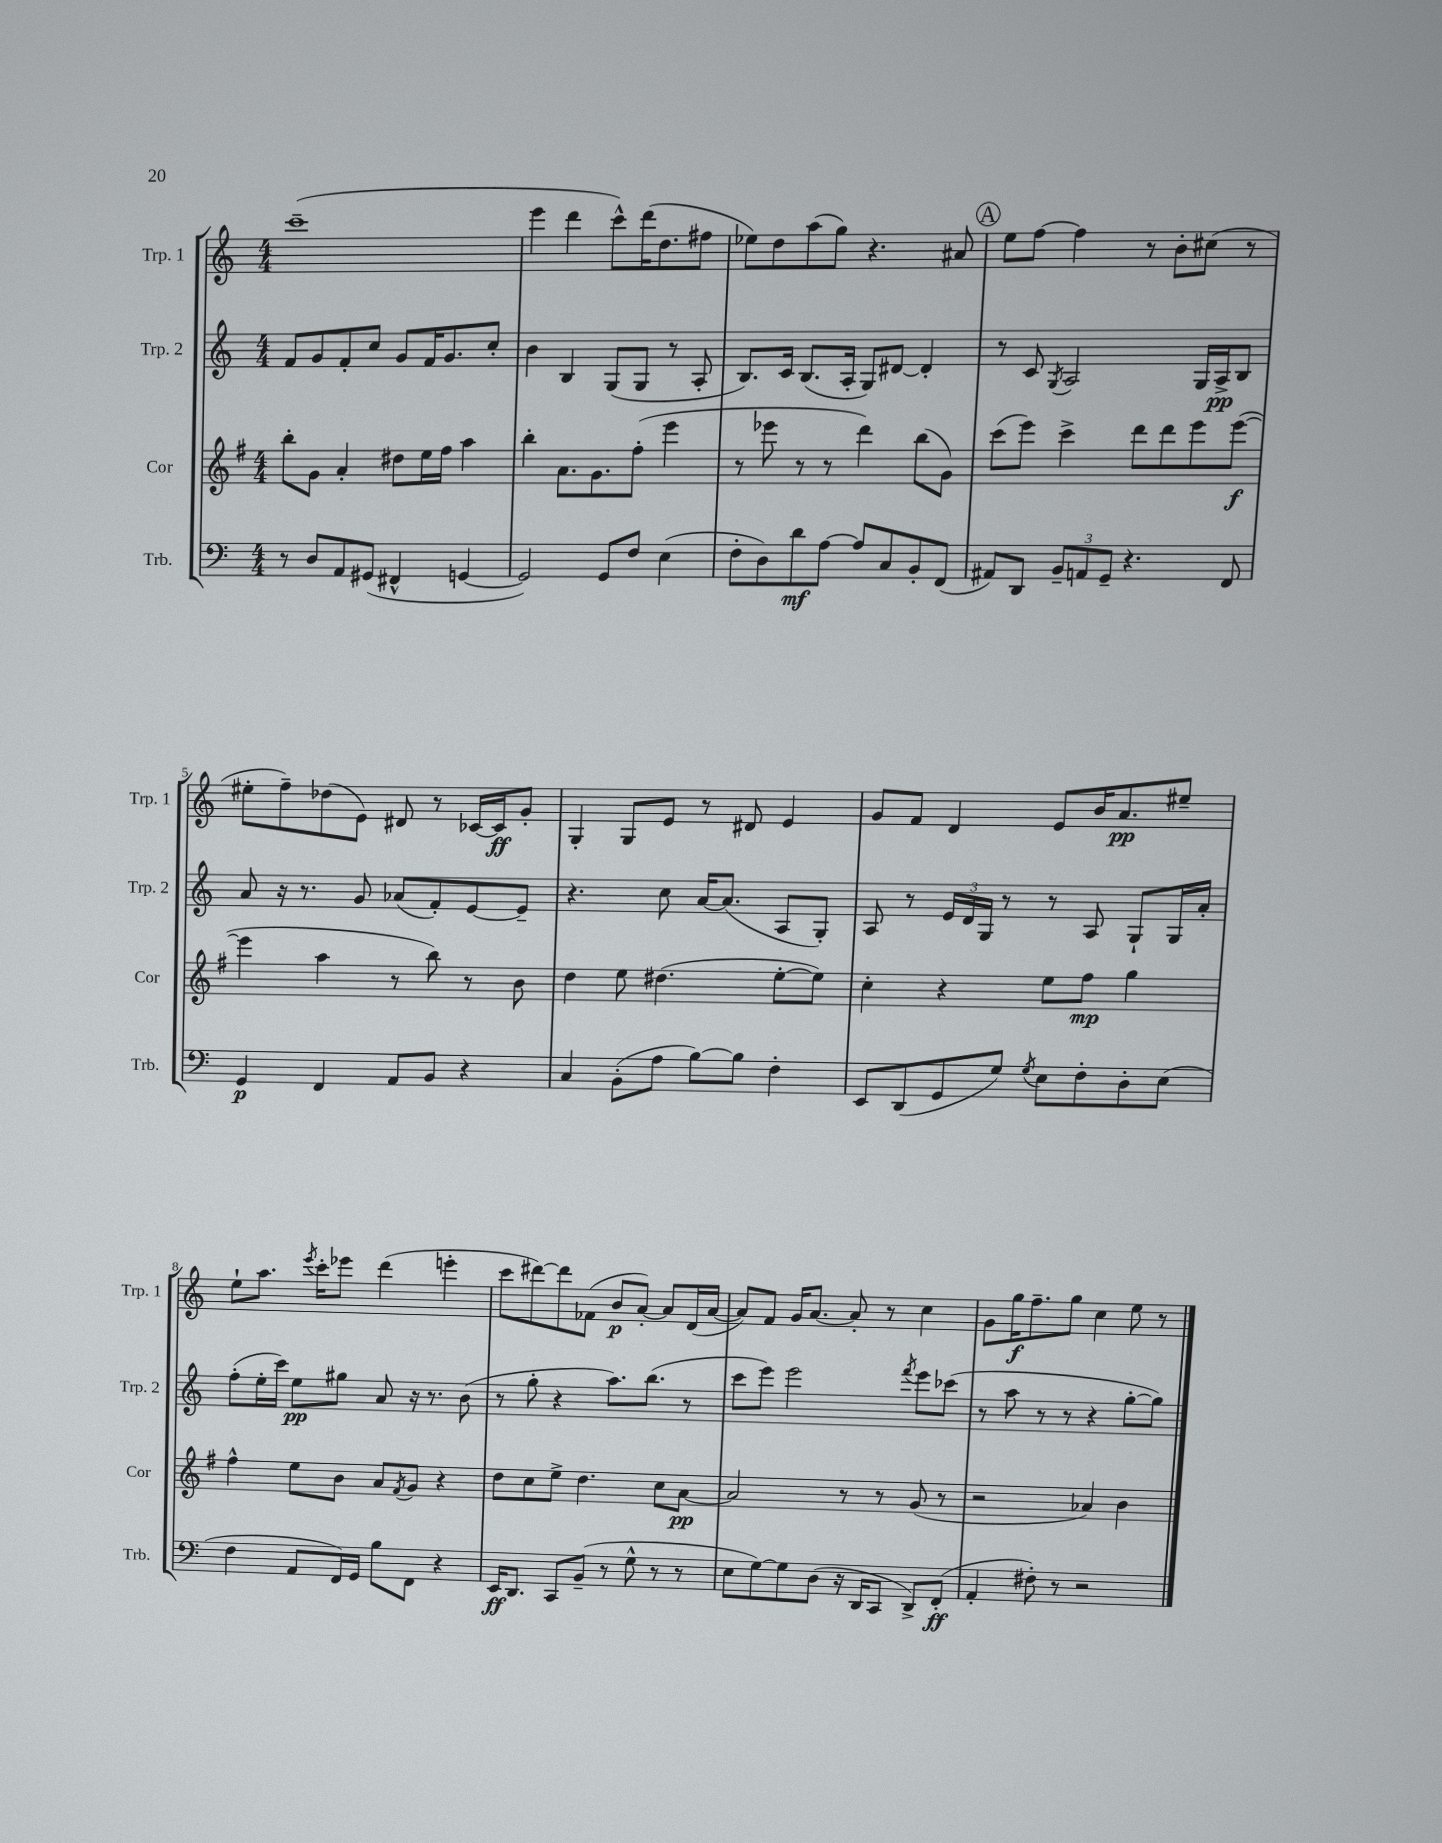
<<
\new StaffGroup <<
\new Staff = "s0" \with { instrumentName = "Trp. 1" shortInstrumentName = "Trp. 1" } {
    \clef treble \key c \major \numericTimeSignature \time 4/4
    c'''1--( |
    e'''4 d'''4 c'''8-^) d'''16( d''8. fis''8 |
    ees''8) d''8 a''8( g''8) r4. ais'8 |
    \mark \markup { \circle "A" } e''8 f''8~ f''4 r8 b'8-. cis''8( r8 |
    eis''8-. f''8--) des''8( e'8) dis'8 r8 ces'16~ ces'16\ff g'8-. |
    g4-. g8 e'8 r8 dis'8 e'4 |
    g'8 f'8 d'4 e'8 b'16 a'8.\pp eis''8-- |
    e''8-! a''8. \acciaccatura { e'''8 } c'''16-. ees'''8 d'''4( e'''4-. |
    c'''8 dis'''8~) dis'''8 fes'8( b'8\p a'8~-.) a'8 d'16( a'16~ |
    a'8) f'8 g'16 a'8.~ a'8-. r8 c''4 |
    g'8 g''16\f f''8.-- g''8 c''4 e''8 r8 \bar "|." |
}
\new Staff = "s1" \with { instrumentName = "Trp. 2" shortInstrumentName = "Trp. 2" } {
    \clef treble \key c \major \numericTimeSignature \time 4/4
    f'8 g'8 f'8-. c''8 g'8 f'16 g'8. c''8-. |
    b'4 b4 g8( g8 r8 a8-. |
    b8.) c'16 b8.( a16-. g8) dis'8~ dis'4-. |
    \mark \markup { \circle "A" } r8 c'8 \acciaccatura { g8 } a2 g16 a16->\pp b8 |
    a'8 r16 r8. g'8 aes'8( f'8-.) e'8~ e'8-- |
    r4. c''8 a'16~ a'8.( a8 g8-.) |
    a8 r8 \tuplet 3/2 { e'16 d'16 g16 } r8 r8 a8 g8-! g16 a'16-. |
    f''8-.( e''16-. c'''16) e''8\pp gis''8 a'8 r16 r8. b'8( |
    r8 g''8-. r4 a''8.) b''8.( r8 |
    c'''8 e'''8) e'''2 \acciaccatura { f'''8 } e'''8 ces'''8( |
    r8 a''8 r8 r8 r4 g''8~-. g''8) \bar "|." |
}
\new Staff = "s2" \with { instrumentName = "Cor" shortInstrumentName = "Cor" } {
    \clef treble \key g \major \numericTimeSignature \time 4/4
    b''8-. g'8 a'4-. dis''8 e''16 fis''16 a''4 |
    b''4-. a'8. g'8. fis''8-.( e'''4 |
    r8 ees'''8 r8 r8 d'''4) b''8( g'8) |
    \mark \markup { \circle "A" } c'''8( e'''8) c'''4-> d'''8 d'''8 e'''8 e'''8~\f( |
    e'''4 a''4 r8 b''8) r8 b'8 |
    d''4 e''8 dis''4.( e''8~-. e''8) |
    c''4-. r4 e''8 fis''8\mp g''4 |
    fis''4-^ e''8 b'8 a'8 \acciaccatura { fis'8 } g'8 r4 |
    d''8 c''8 e''8-> d''4. c''8 a'8~\pp |
    a'2 r8 r8 g'8( r8 |
    r2 aes'4) b'4 \bar "|." |
}
\new Staff = "s3" \with { instrumentName = "Trb." shortInstrumentName = "Trb." } {
    \clef bass \key c \major \numericTimeSignature \time 4/4
    r8 d8 a,8 gis,8( fis,4-^ g,4~ |
    g,2) g,8 f8 e4( |
    f8-. d8) d'8\mf a8~ a8 c8 b,8-. f,8( |
    \mark \markup { \circle "A" } ais,8) d,8 \tuplet 3/2 { b,8-- a,8 g,8-- } r4. f,8 |
    g,4\p f,4 a,8 b,8 r4 |
    c4 b,8-.( a8 b8~) b8 f4-. |
    e,8 d,8( g,8 g8) \acciaccatura { g8 } e8 f8-. d8-. e8( |
    f4 a,8 f,16) g,16 b8 f,8 r4 |
    e,16\ff d,8. c,8 b,8--( r8 g8-^ r8 r8 |
    e8 g8~) g8 d8( r16 d,16 c,8 d,8->) f,8-.\ff( |
    a,4-. fis8-.) r8 r2 \bar "|." |
}
>>
>>
